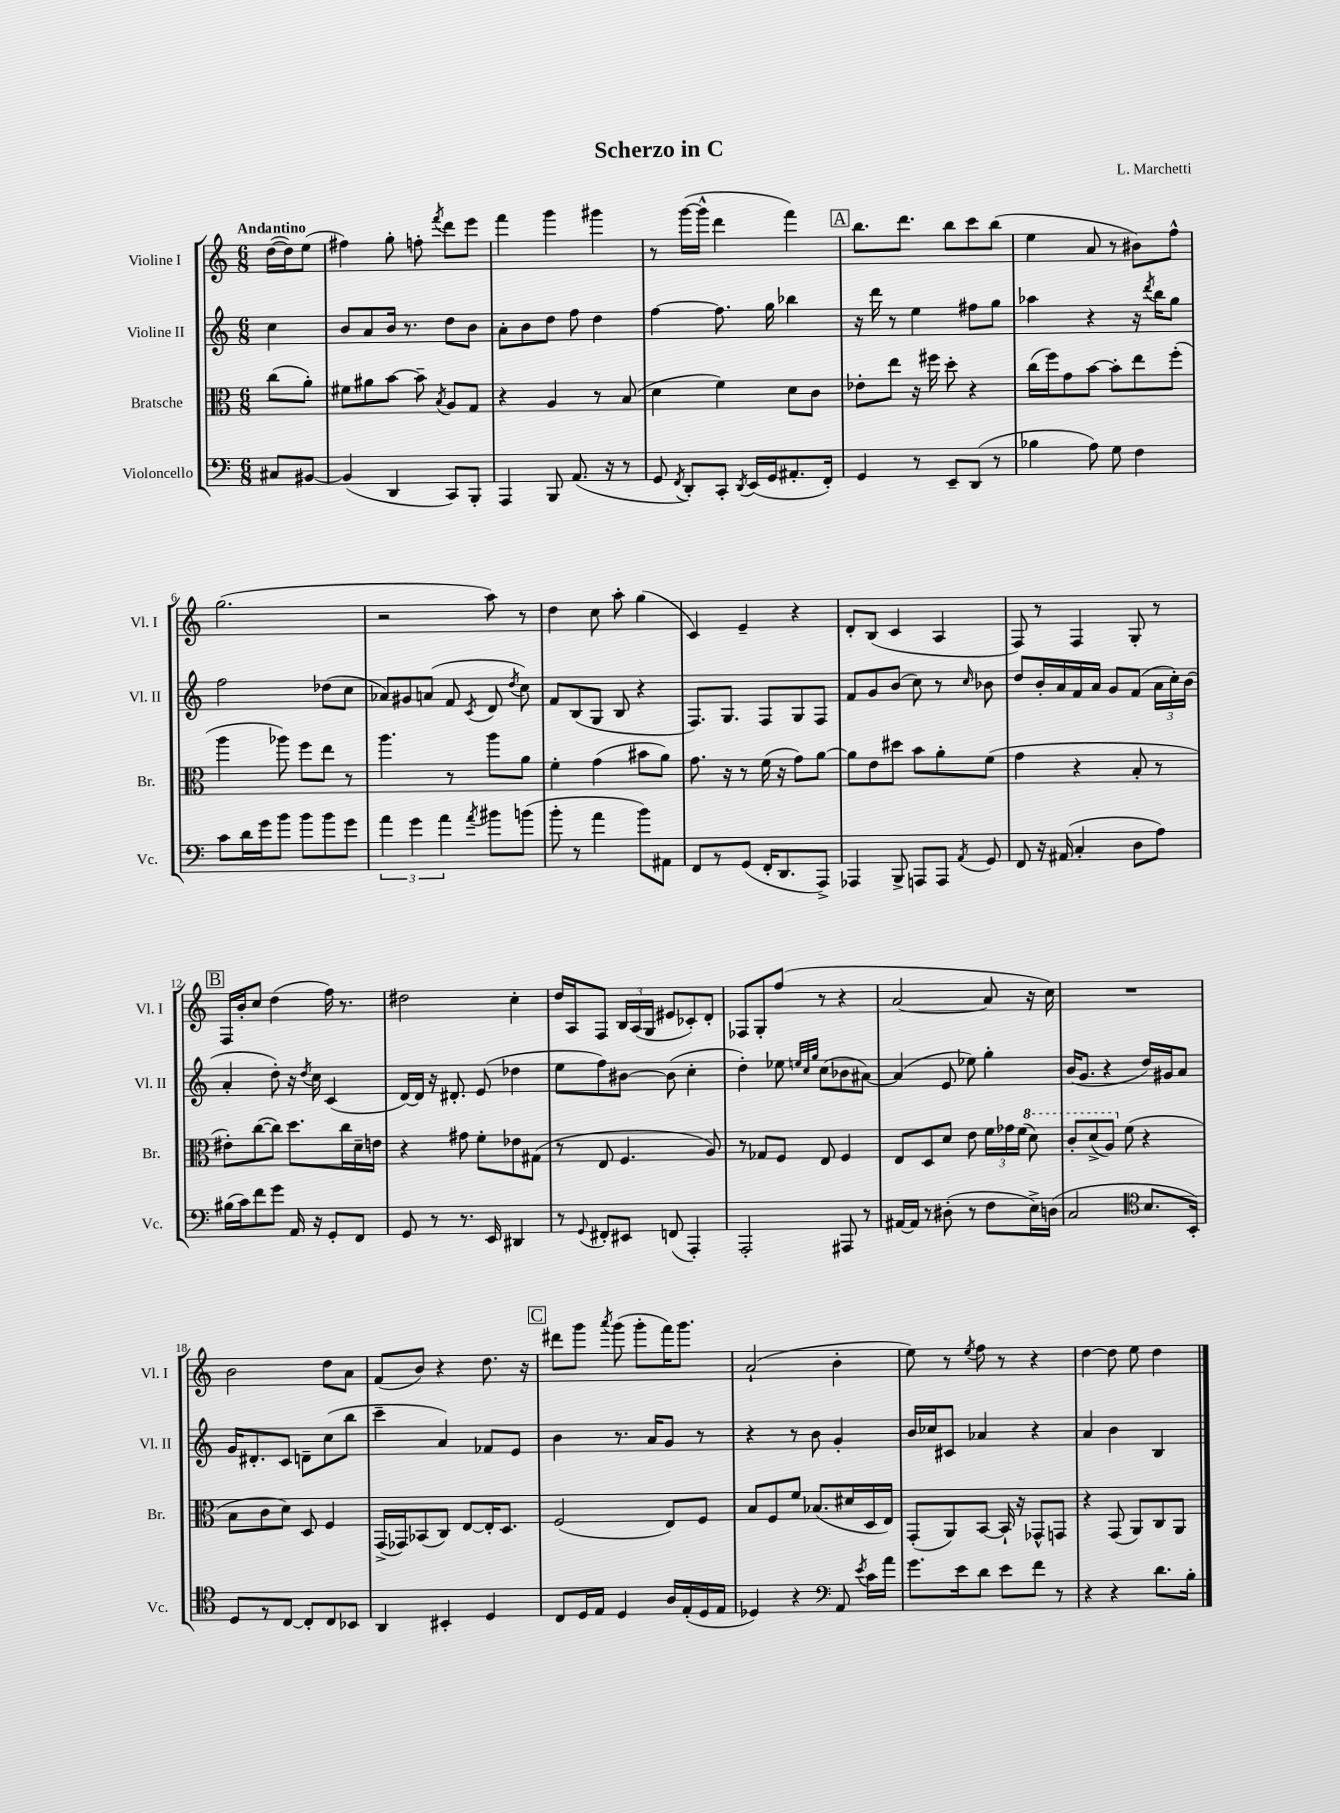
\header { title = "Scherzo in C" composer = "L. Marchetti" }
<<
\new StaffGroup <<
\new Staff = "s0" \with { instrumentName = "Violine I" shortInstrumentName = "Vl. I" } {
    \clef treble \key c \major \numericTimeSignature \time 6/8 \partial 4 \tempo "Andantino"
    \autoBeamOff d''16[~( d''16) e''8]( |
    fis''4) g''8-. f''8-. \acciaccatura { f'''8 } d'''8[ e'''8] |
    f'''4 g'''4 gis'''4 |
    r8 g'''16[~( g'''16]-^ d'''4 f'''4) |
    \mark \markup { \box "A" } b''8.[ d'''8.] b''8[ c'''8 b''8]( |
    e''4 a'8 r8 bis'8[) f''8]-^ |
    g''2.( |
    r2 a''8) r8 |
    d''4 c''8 a''8-. g''4( |
    c'4) e'4-- r4 |
    d'8[-. b8]( c'4 a4 |
    f8) r8 f4 g8-. r8 |
    \mark \markup { \box "B" } f16[ b'16-. c''8] d''4( f''16) r8. |
    dis''2 c''4-. |
    d''16[ a16 f8] \tuplet 3/2 { b16[ a16( g16] } eis'8[ ces'8-.) d'8]-. |
    fes8[ g8-. f''8]( r8 r4 |
    a'2~ a'8 r16 c''16) |
    R2. |
    b'2 d''8[ a'8] |
    f'8[( b'8]) r4 d''8. r16 |
    \mark \markup { \box "C" } dis'''8[ g'''8] \acciaccatura { a'''8 } g'''8( g'''8[-. f'''16) g'''8.] |
    a'2-!( b'4-. |
    e''8) r8 \acciaccatura { e''8 } f''8 r8 r4 |
    d''4~ d''8 e''8 d''4 \bar "|." |
}
\new Staff = "s1" \with { instrumentName = "Violine II" shortInstrumentName = "Vl. II" } {
    \clef treble \key c \major \numericTimeSignature \time 6/8 \partial 4
    \autoBeamOff c''4 |
    b'8[ a'8 b'16] r8. d''8[ b'8] |
    a'8[-. b'8 d''8] f''8 d''4 |
    f''4~ f''8. g''16 bes''4 |
    \mark \markup { \box "A" } r16 d'''16 r8 e''4 fis''8[ g''8] |
    aes''4 r4 r16 \acciaccatura { d'''8 } b''16[ g''8] |
    f''2 des''8[( c''8] |
    aes'8[) gis'8 a'8]( f'8 \acciaccatura { c'8 } d'8 \acciaccatura { d''8 } c''8) |
    f'8[ b8( g8] b8 r4 |
    f8.[) g8.] f8[ g8 f8] |
    f'8[ g'8 b'8]( c''8) r8 \grace { c''16 } bes'8 |
    d''8[ b'16-. a'16 f'16 a'16] g'8[ f'8]( \tuplet 3/2 { a'16[ c''16-.) b'16]( } |
    \mark \markup { \box "B" } a'4-. d''8-.) r16 \acciaccatura { d''8 } c''16 c'4( |
    d'16[~) d'16] r16 dis'8.-. e'8( des''4 |
    e''8[ f''8) bis'8]~ bis'8( c''4-. |
    d''4-.) ees''8 \grace { e''32[ c''32 g''32] } c''8[( bes'8 ais'8]~) |
    ais'4( e'8 ees''8) g''4-. |
    b'16[( g'8.] r4 d''16[) gis'16 a'8] |
    g'16[ dis'8.-. c'8] d'8[-- c''8( b''8] |
    c'''4-- a'4) fes'8[ e'8] |
    \mark \markup { \box "C" } b'4 r8. a'16[ g'8] r8 |
    r4 r8 b'8 g'4-. |
    b'16[ ces''16 cis'8] aes'4 r4 |
    a'4 b'4 b4 \bar "|." |
}
\new Staff = "s2" \with { instrumentName = "Bratsche" shortInstrumentName = "Br." } {
    \clef alto \key c \major \numericTimeSignature \time 6/8 \partial 4
    \autoBeamOff c''8[( a'8]-.) |
    fis'8[ ais'8 b'8]~ b'8-- \acciaccatura { b8 } a8[ g8] |
    r4 a4 r8 b8( |
    d'4 f'4) d'8[ c'8] |
    \mark \markup { \box "A" } ees'8[-. e''8] r16 fis''16 d''8-. r4 |
    c''16[( f''16) g'8 b'8]~ b'8[-. e''8 f''8]-.( |
    a''4 aes''8) f''8[ e''8] r8 |
    a''4. r8 a''8[ a'8] |
    f'4-. g'4( bis'8[ a'8]) |
    g'8. r16 r8 f'16( r16 g'8[) a'8]~ |
    a'8[ e'8 dis''8] b'8[ a'8-. f'8]( |
    g'4 r4 b8-. r8 |
    \mark \markup { \box "B" } eis'8[-.) c''8~( c''8]) d''8.[ c''16 d'16-- e'16] |
    r4 gis'8 f'8[-. ees'8 gis8]( |
    r8 e8 f4. a8) |
    r8 ges8[ f8] e8 f4 |
    e8[ d8 d'8] e'8 \tuplet 3/2 { f'16[ ges'16 f'16]( } \ottava #1 d''8) |
    c''8[-. d''8->( a'8]) \ottava #0 f'8( r4 |
    b8[ c'8 d'8]) d8 f4 |
    g,16[->( ges,16) bes,8( c8]) e8[~ e16-. d8.] |
    \mark \markup { \box "C" } f2( e8[) f8] |
    b8[ f8 f'8] bes8.[( dis'16 d16 e16]) |
    g,8[-.( a,8) b,8]~ b,16-! r16 ges,8[-^ g,8] |
    r4 g,8( a,8[) c8 a,8] \bar "|." |
}
\new Staff = "s3" \with { instrumentName = "Violoncello" shortInstrumentName = "Vc." } {
    \clef bass \key c \major \numericTimeSignature \time 6/8 \partial 4
    \autoBeamOff cis8[ bis,8]~ |
    bis,4( d,4 c,8[) b,,8]-. |
    a,,4 b,,8 a,8.( r16 r8 |
    g,8 \acciaccatura { f,8 } d,8[-.) c,8]-. \acciaccatura { d,8 } e,16[( g,16 ais,8.-. f,16]-.) |
    \mark \markup { \box "A" } g,4 r8 e,8[-- d,8]( r8 |
    bes4 a8) g8 f4 |
    c'8[ d'16 g'16 b'8] b'8[ b'8 g'8] |
    \tuplet 3/2 { a'4 g'4 a'4 } \acciaccatura { a'8 } bis'8[ b'8]( |
    b'8-. r8 a'4 b'8[) ais,8] |
    f,8[ r8 g,8]( f,16[-. d,8. a,,8]->) |
    aes,,4 b,,8-> a,,8[ a,,8] \acciaccatura { a,8 } g,8 |
    f,8 r16 ais,16( c4-. d8[ a8]) |
    \mark \markup { \box "B" } bis16[( c'16) f'8 g'8] a,16 r16 g,8[-. f,8] |
    g,8 r8 r8. e,16 dis,4 |
    r8 \appoggiatura { g,8 } fis,8[-. eis,8] f,8( a,,4-.) |
    a,,2-. ais,,8 r8 |
    ais,16[~ ais,16] r8 dis8-.( r8 f8[ e16->) d16]( |
    c2 \clef tenor b8.[ b,16]-.) |
    d8[ r8 c8]~ c8[-. c8 bes,8] |
    a,4 bis,4-. d4 |
    \mark \markup { \box "C" } c8[ d16 e16] d4 a16[ e16-.( d16 e16] |
    des4) r4 \clef bass a,8 \acciaccatura { e'8 } c'16[ a'16] |
    g'8.[ e'16 d'8] e'8[ f'8] r8 |
    r4 r4 d'8.[ b16]-. \bar "|." |
}
>>
>>
